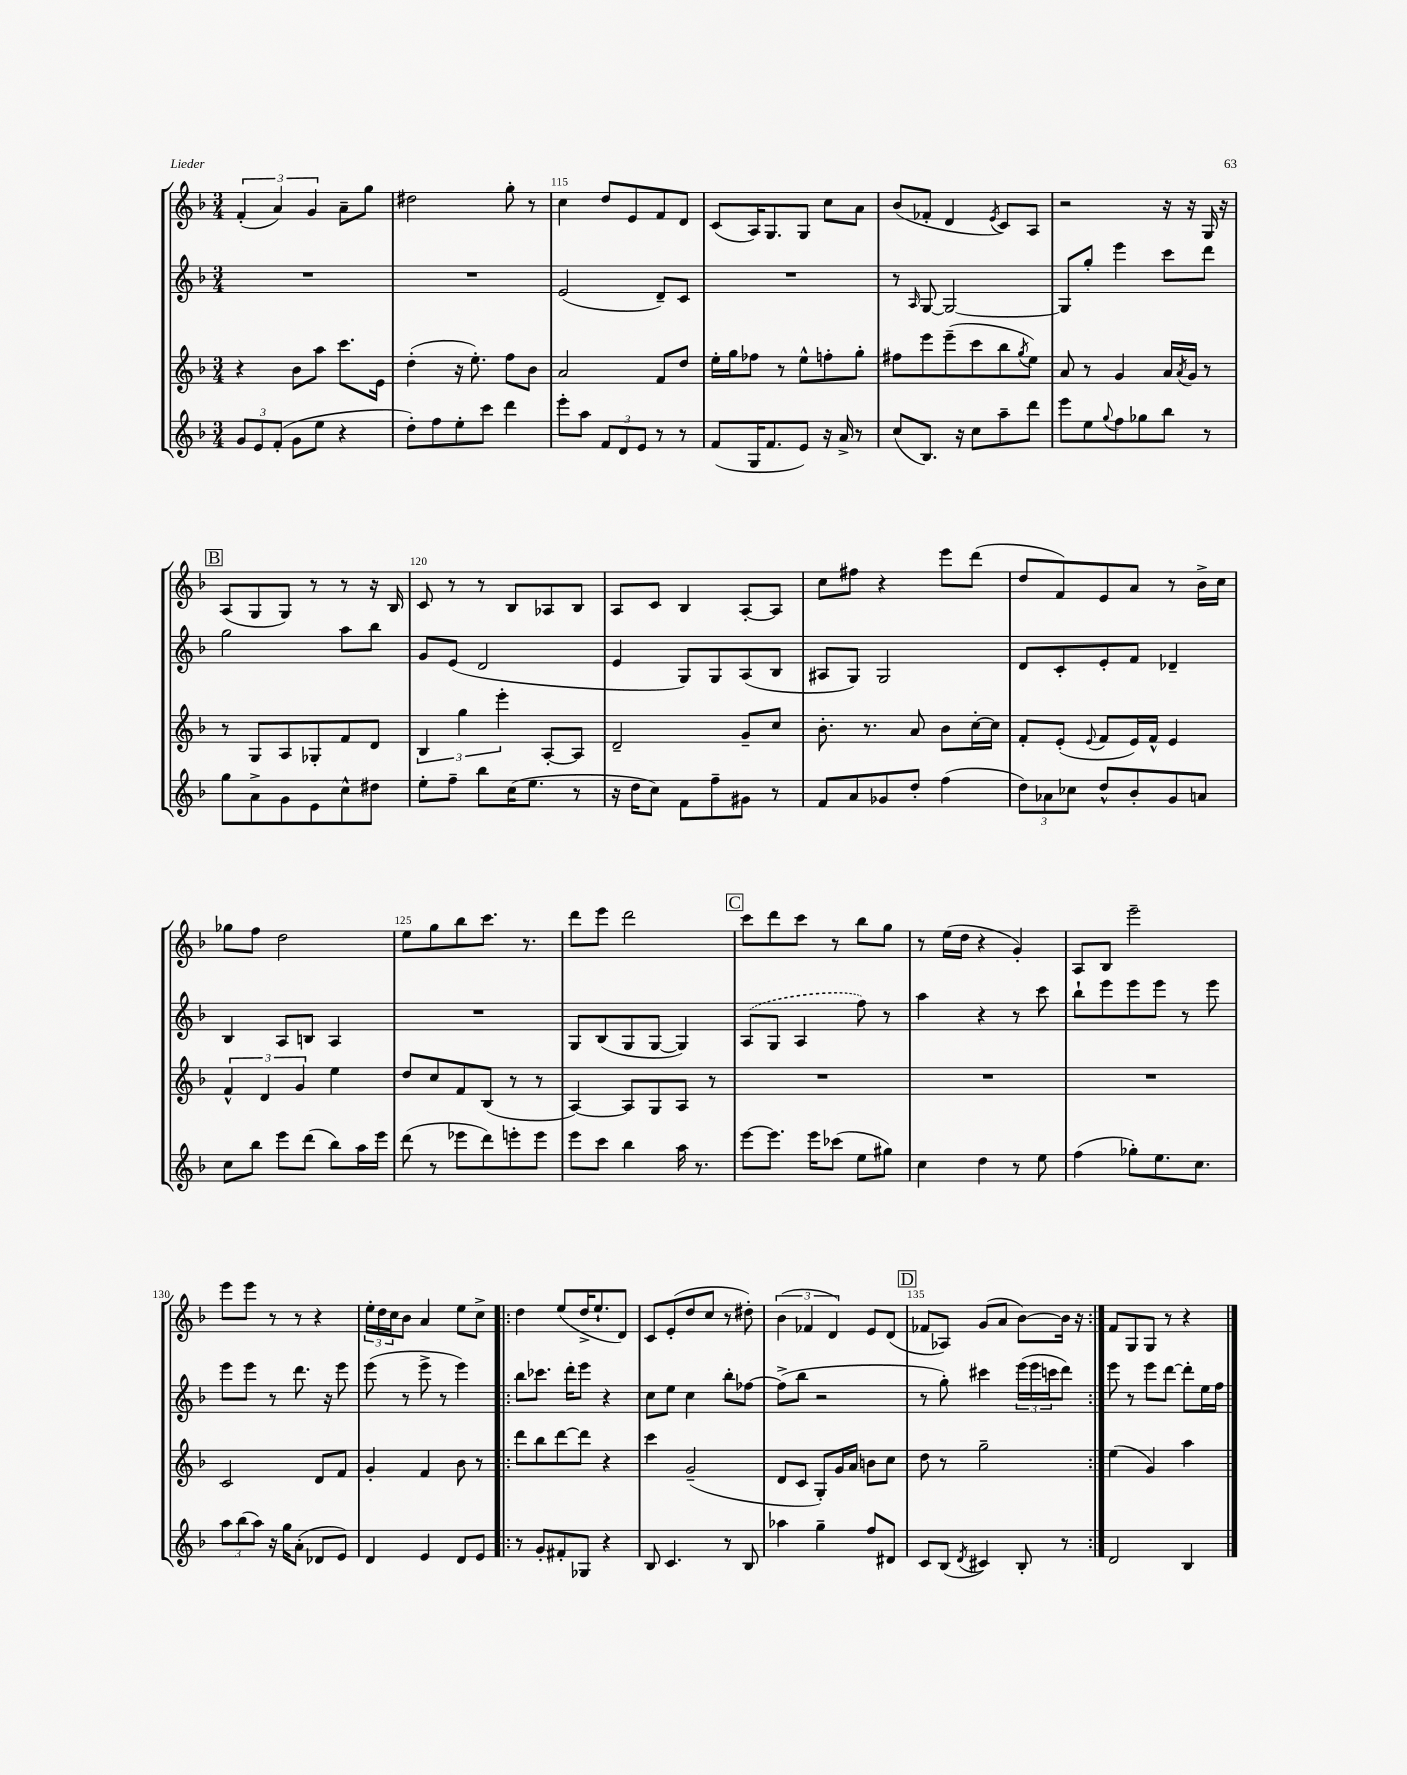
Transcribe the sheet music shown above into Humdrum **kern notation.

**kern	**kern	**kern	**kern
*staff4	*staff3	*staff2	*staff1
*clefG2	*clefG2	*clefG2	*clefG2
*k[b-]	*k[b-]	*k[b-]	*k[b-]
*M3/4	*M3/4	*M3/4	*M3/4
12g	4r	2.r	(6f'
12e	.	.	.
(12f'	.	.	6a)
8g	8b-	.	.
.	.	.	6g
8ee	8aa	.	.
4r	8.ccc	.	8a~
.	.	.	8gg
.	16e	.	.
=	=	=	=
8dd')	(4dd'	2.r	2dd#
8ff	.	.	.
8ee'	16r	.	.
.	8.ee')	.	.
8ccc	.	.	.
4ddd	8ff	.	8gg'
.	8b-	.	8r
=	=	=	=
8eee'	2a	(2e	4cc
8aa	.	.	.
12f	.	.	8dd
12d	.	.	.
.	.	.	8e
12e	.	.	.
8r	8f	8d~)	8f
8r	8dd	8c	8d
=	=	=	=
(8f	16ee'	2.r	(8c
.	16gg	.	.
16G	8ff-	.	16A)
8.f	.	.	8.G
.	8r	.	.
8e)	8ee^^	.	8G
16r	8ff'	.	8cc
16a^	.	.	.
8r	8gg'	.	8a
=	=	=	=
(8cc	8ff#	8r	(8b-
.	.	16qqA	.
8.B-)	8eee	[8G	8f-'
.	(8eee~	2G_	4d
16r	.	.	.
8cc	8ccc	.	.
.	.	.	8qe
8aa~	8bb-	.	8c)
.	8qgg	.	.
8ddd	8ee)	.	8A
=	=	=	=
8eee	8a	8G]	2r
8ee	8r	8gg'	.
8qqgg	.	.	.
8ff	4g	4eee	.
8gg-	.	.	.
8bb-	16a	8ccc	16r
.	8qa	.	.
.	16g	.	16r
8r	8r	8ddd	16G
.	.	.	16r
=	=	=	=
8gg	8r	2gg	(8A
8a^	8G	.	8G
8g	8A	.	8G)
8e	8G-'	.	8r
8cc^^	8f	8aa	8r
8dd#	8d	8bb-	16r
.	.	.	16B-
=	=	=	=
8ee'	6B-	8g	8c
8ff~	.	(8e	8r
.	6gg	.	.
8bb-	.	2d	8r
.	6eee'	.	.
(16cc	.	.	8B-
8.ee	.	.	.
.	[8A'	.	8A-
8r	8A]	.	8B-
=	=	=	=
16r	2d~	4e	8A
16dd	.	.	.
8cc)	.	.	8c
8f	.	8G)	4B-
8ff~	.	8G	.
8g#	8g~	(8A	[8A'
8r	8cc	8B-	8A]
=	=	=	=
8f	8.b-'	8A#	8cc
8a	.	8G)	8ff#
.	8.r	.	.
8g-	.	2G	4r
8dd'	8a	.	.
(4ff	8b-	.	8eee
.	[16cc'	.	(8ddd
.	16cc]	.	.
=	=	=	=
12dd)	8f'	8d	8dd
12a-	.	.	.
.	(8e'	8c'	8f)
12cc-	.	.	.
.	8qqe	.	.
8dd^^	8f	8e'	8e
8b-'	16e)	8f	8a
.	16f^^	.	.
8g	4e	4d-~	8r
8a	.	.	16b-^
.	.	.	16cc
=	=	=	=
8cc	6f^^	4B-	8gg-
8bb-	.	.	8ff
.	6d	.	.
8eee	.	8A	2dd
.	6g	.	.
(8ddd	.	8B	.
8bb-)	4ee	4A	.
16aa	.	.	.
16eee	.	.	.
=	=	=	=
(8ddd	8dd	2.r	8ee
8r	8cc	.	8gg
8eee-	8f	.	8bb-
8ddd)	(8B-	.	8.ccc
8eee'	8r	.	.
.	.	.	8.r
8eee	8r	.	.
=	=	=	=
8eee	[4A)	8G	8ddd
8ccc	.	(8B-	8eee
4bb-	8A]	8G	2ddd
.	8G	[8G	.
16aa	8A	4G])	.
8.r	.	.	.
.	8r	.	.
=	=	=	=
[8eee	2.r	(8A	8ccc
8.eee]	.	8G	8ddd
.	.	4A	8ccc
16eee	.	.	.
(8ccc-	.	.	8r
8ee	.	8ff)	8bb-
8gg#)	.	8r	8gg
=	=	=	=
4cc	2.r	4aa	8r
.	.	.	(16ee
.	.	.	16dd
4dd	.	4r	4r
8r	.	8r	4g')
8ee	.	8ccc	.
=	=	=	=
(4ff	2.r	8bb-`	8A
.	.	8eee	8B-
8gg-')	.	8eee	2eee~
8.ee	.	8eee	.
.	.	8r	.
8.cc	.	.	.
.	.	8eee	.
=	=	=	=
12aa	2c	8eee	8eee
(12bb-	.	.	.
.	.	8eee	8eee
12aa)	.	.	.
16r	.	8r	8r
16gg	.	.	.
(8a'	.	8.ddd	8r
8d-	8d	.	4r
.	.	16r	.
8e)	8f	8eee	.
=	=	=	=
4d	4g'	(8eee	24ee'
.	.	.	24dd
.	.	.	24cc
.	.	8r	8b-
4e	4f	8eee^	4a
.	.	8r	.
8d	8b-	4eee)	8ee
8e	8r	.	8cc^
=!|:	=!|:	=!|:	=!|:
8r	8ddd	8bb-	4dd
8g'	8bb-	8.ccc-	.
8f#'	[8ddd	.	(8ee
.	.	16ddd'	.
8G-	8ddd]	8eee	16dd^
.	.	.	8.ee`
4r	4r	4r	.
.	.	.	8d)
=	=	=	=
8B-	4ccc	8cc	8c
4.c	.	8ee	(8e'
.	(2g~	4cc	8dd
.	.	.	8cc
8r	.	8bb-'	8r
8B-	.	[8ff-	8dd#')
=	=	=	=
4aa-	8d	(8ff-^]	(6b-
.	8c	8bb-	.
.	.	.	6f-
4gg~	8G')	2r	.
.	.	.	6d)
.	16g	.	.
.	16a	.	.
8ff	8b	.	8e
8d#	8cc	.	(8d
=	=	=	=
8c	8dd	8r	8f-
(8B-	8r	8gg')	8A-)
8qd	.	.	.
4c#)	2gg~	4ccc#	(8g
.	.	.	8a
8B-'	.	(24eee	[8b-)
.	.	24eee	.
.	.	24ccc	.
8r	.	8ddd)	16b-]
.	.	.	16r
=:|!	=:|!	=:|!	=:|!
2d	(4ee	8eee	8f
.	.	8r	8G
.	4g)	8eee	8G
.	.	[8ddd	8r
4B-	4aa	8ddd']	4r
.	.	16ee	.
.	.	16ff	.
==	==	==	==
*-	*-	*-	*-
